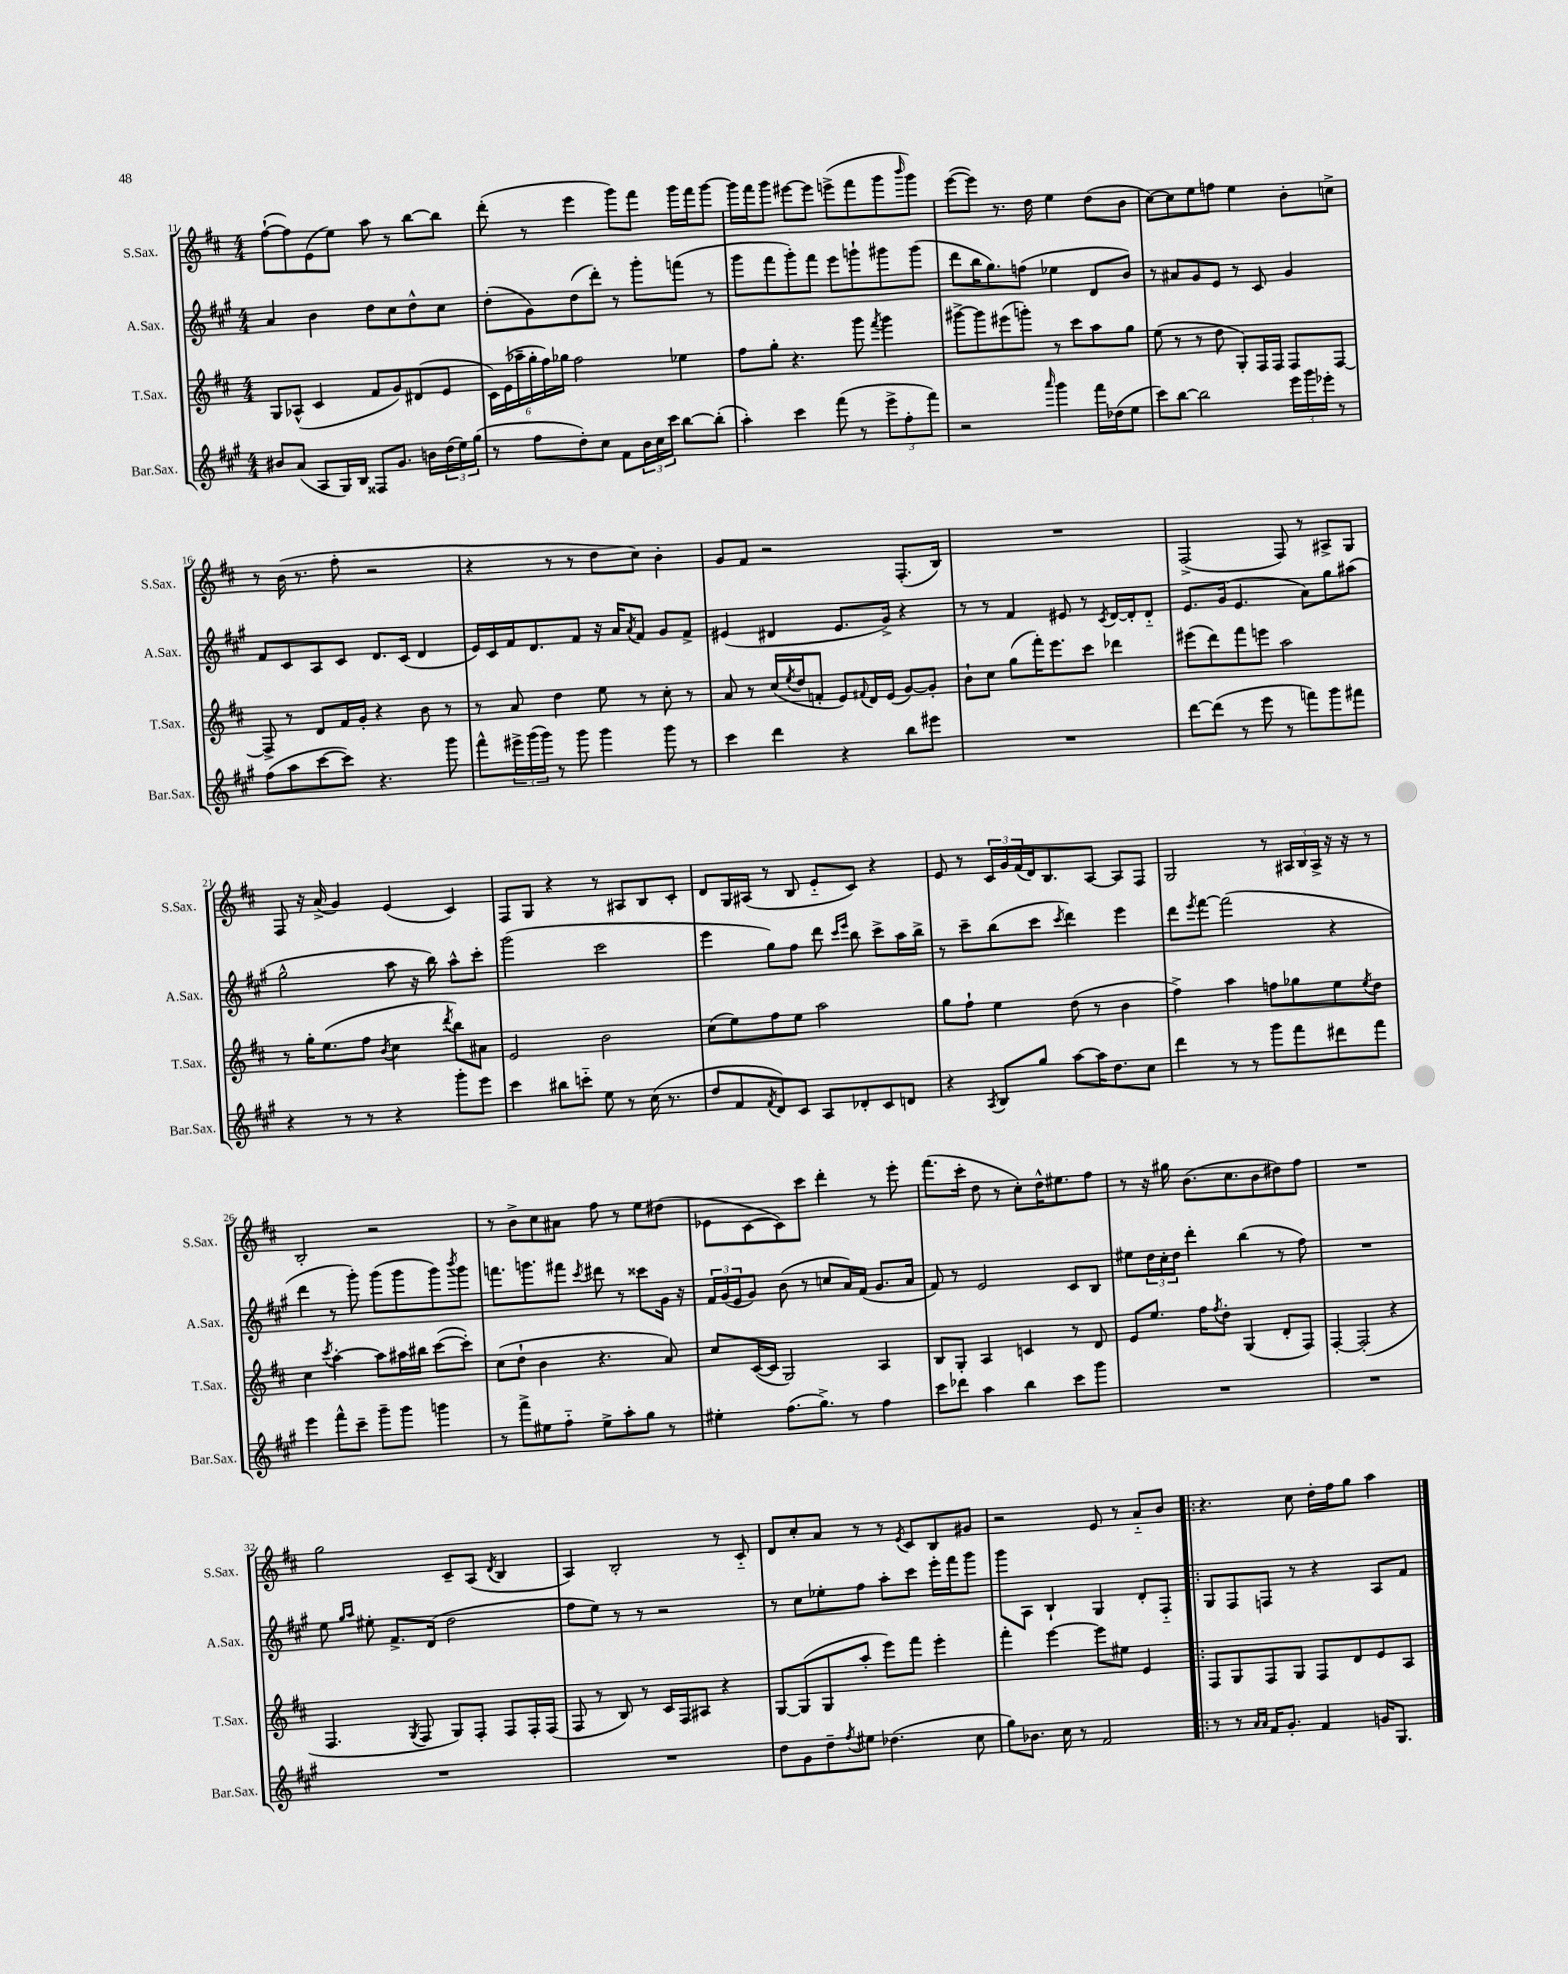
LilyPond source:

<<
\new StaffGroup <<
\new Staff = "s0" \with { instrumentName = "S.Sax." shortInstrumentName = "S.Sax." } {
    \clef treble \key d \major \numericTimeSignature \time 4/4
    fis''8~-!( fis''8) e'8( e''8) a''8 r8 b''8~ b''8 |
    d'''8-.( r8 e'''4 g'''8) fis'''8 g'''16 fis'''16 g'''8~ |
    g'''16 fis'''16 g'''8 eis'''8~ eis'''8 e'''8->( fis'''8 g'''8 \grace { b'''16 } g'''8) |
    e'''8~( e'''8) r8. d''16 e''4 d''8( b'8 |
    cis''8~) cis''8 e''8 f''8 e''4 b'8-. c''8-> |
    r8 b'16( r8. fis''8-. r2 |
    r4 r8 r8 d''8 cis''8) b'4-. |
    g'8 fis'8 r2 fis8.-.( b16) |
    R1 |
    fis2->( fis8) r8 ais8-> g8 |
    fis8 r16 a'16->( g'4) e'4( cis'4) |
    fis8 g8 r4 r8 ais8 b8 cis'8-. |
    d'8 g16 ais16( r8 b8 e'8-_ cis'8) r4 |
    e'8 r8 \tuplet 3/2 { cis'16 g'16 fis'16( } d'16) b8. a8~ a8 fis8 |
    g2 r8 \tuplet 3/2 { ais16 b16 ais16-> } r16 r16 r8 |
    b2-. r2 |
    r8 b'8-> cis''8 ais'8 fis''8 r8 e''8 dis''8( |
    ees'8 cis'8~ cis'8) cis'''8 d'''4-. r8 e'''8-. |
    fis'''8.( cis'''16-. d''8 r8 cis''8-.) d''16-^ eis''8. fis''8 |
    r8 r16 gis''16 b'8.( cis''8. b'8 dis''8) fis''8 |
    R1 |
    g''2 cis'8-- a8( \acciaccatura { d'8 } b4 |
    a4) b2-. r8 cis'8-_ |
    d'8 cis''8-. a'8 r8 r8 \acciaccatura { e'8 } cis'8 b8 gis'8 |
    r2 e'8 r8 a'8-_ b'8 |
    \bar ".|:" r4. cis''8 d''16-. fis''16 g''8 a''4 \bar "|." |
}
\new Staff = "s1" \with { instrumentName = "A.Sax." shortInstrumentName = "A.Sax." } {
    \clef treble \key a \major \numericTimeSignature \time 4/4
    a'4 b'4 d''8 cis''8 d''8-^ cis''8 |
    d''8-.( gis'8) d''8( d'''8-.) r8 gis'''8-. f'''8( r8 |
    gis'''8 fis'''8 gis'''8-.) fis'''8 e'''8 g'''8-! gis'''8 gis'''8( |
    d'''8 b''16 gis''8.) f''8( ees''4 d'8 b'8) |
    r8 ais'8 gis'8 e'8 r8 cis'8 gis'4 |
    fis'8 cis'8 a8 cis'8 d'8. cis'16( d'4 |
    e'16) cis'16 fis'16 d'8. fis'8 r16 a'16 \acciaccatura { a'8 } fis'8 gis'8 fis'8-> |
    eis'4( dis'4 eis'8. gis'16->) r4 |
    r8 r8 fis'4 eis'8 r8 \acciaccatura { cis'8 } d'16~ d'16-. d'8-_ |
    e'8. gis'16( e'4. a'8) gis''8 ais''8( |
    gis''2-^ a''8 r16 b''16) a''8-^ cis'''8-. |
    gis'''2( cis'''2 |
    e'''4 gis''8) fis''8 d'''8 \grace { cis'''16 e'''16 } b''8 cis'''8-> a''16 b''16-> |
    r8 cis'''8-- b''8( cis'''8 \acciaccatura { cis'''8 } d'''4) e'''4 |
    d'''8 \acciaccatura { e'''8 } fis'''8~ fis'''2( r4 |
    d'''4 r8 gis'''8-.) gis'''8( gis'''8 gis'''8) \acciaccatura { b'''8 } gis'''8 |
    f'''8. g'''8. fis'''8 \acciaccatura { cis'''8 } dis'''8 r8 cisis'''8 gis'16 r16 |
    \tuplet 3/2 { fis'16 gis'16( e'16 } gis'8) b'8( r8 c''8 a'16) fis'16( gis'8. a'16 |
    fis'8) r8 e'2 cis'8 b8 |
    eis''8 \tuplet 3/2 { d''16 cis''16-. d''16 } d'''4-. b''4( r8 fis''8) |
    R1 |
    e''8 \grace { gis''16 a''16 } eis''8-. fis'8.-> d'16( d''2 |
    fis''8 e''8) r8 r8 r2 |
    r8 cis''8 ees''8-. fis''8 a''8-. cis'''8 e'''16-. fis'''16 gis'''8 |
    gis'''8 a8 b4-! gis4 d'8-. fis8-_ |
    \bar ".|:" gis8 fis8 f8 r8 r4 a8 fis'8 \bar "|." |
}
\new Staff = "s2" \with { instrumentName = "T.Sax." shortInstrumentName = "T.Sax." } {
    \clef treble \key d \major \numericTimeSignature \time 4/4
    g8 aes8-^( cis'4 fis'8 g'8) dis'8( e'8 |
    \tuplet 6/4 { cis'16) e'16( aes''16-- g''16-. fis''16) ges''16 } fis''2 ees''4 |
    fis''8 g''8-. r4. g'''8 \acciaccatura { fis'''8 } g'''4 |
    gis'''8~-> gis'''8 eis'''8( g'''8-.) r8 cis'''8 a''8 g''8 |
    e''8( r8 r8 d''8 g8-.) fis16 fis16 fis8 fis8~ |
    fis8-> r8 d'8 fis'16 g'16-. r4 b'8 r8 |
    r8 a'8 d''4 e''8 r8 cis''8-. r8 |
    a'8 r8 cis''16( \acciaccatura { e''8 } d''16 f'8-. e'8) \appoggiatura { fis'8 } d'16 e'16( g'8~) g'8-. |
    b'8-! cis''8 g''8( fis'''16-.) e'''8. cis'''8 des'''4 |
    eis'''8( d'''8) fis'''8 e'''8 a''2 |
    r8 g''16-. e''8.( fis''8 \acciaccatura { b'8 } cis''4 \acciaccatura { d'''8 } b''8) ais'8 |
    e'2 b'2 |
    cis''8( e''8) fis''8 e''8 a''2 |
    g''8 fis''8-! e''4 d''8( r8 b'4 |
    fis''4->) a''4 f''8 ges''8 e''8 \acciaccatura { e''8 } d''8 |
    cis''4 \acciaccatura { cis'''8 } a''4~-. a''8 ais''16 bis''16 cis'''8~( cis'''8-.) |
    cis''8( d''8-! b'4 r4. a'8) |
    cis''8 cis'16~( cis'16 g2) a4 |
    b8 g8-. a4 c'4 r8 d'8 |
    e'8 e''8. fis''16 \acciaccatura { fis''8 } d''8-. g4( d'8-. fis8) |
    fis4~-. fis2-.( r4 |
    fis4. \acciaccatura { g8 } fis8 g8) fis8-. fis8 fis16-. fis16( |
    fis8 r8 b8) r8 cis'16 fis16 ais8 r4 |
    g8~ g8( g8 a''8-. e'''8) fis'''8 e'''4-. |
    fis'''4-. e'''4~ e'''8 eis''8 e'4 |
    \bar ".|:" fis8 g8 fis8 g8 fis8 d'8 e'8 a8 \bar "|." |
}
\new Staff = "s3" \with { instrumentName = "Bar.Sax." shortInstrumentName = "Bar.Sax." } {
    \clef treble \key a \major \numericTimeSignature \time 4/4
    bis'8 a'8( a8 gis16) b16 fisis8 gis'8. b'16 \tuplet 3/2 { d''16( e''16) gis''16( } |
    r8 fis''8 d''8-.) cis''8 fis'8 \tuplet 3/2 { b'16 cis''16 cis'''16 } b''8~ b''8-.( |
    a''4-.) cis'''4 fis'''8( r8 \tuplet 3/2 { e'''8-> fis''8-. fis'''8) } |
    r2 \grace { a'''16 } gis'''4 fis'''16 des''16( e''8 |
    cis'''8) b''8~ b''2 \tuplet 3/2 { e'''16 gis'''16 ees'''16-. } r8 |
    fis''8( a''8 cis'''8~ cis'''8) r4. gis'''8 |
    fis'''8-^ \tuplet 3/2 { eis'''16-> gis'''16( gis'''16) } r8 gis'''8 gis'''4 gis'''8 r8 |
    cis'''4 d'''4 r4 b''8 eis'''8 |
    R1 |
    d'''8~ d'''8( r8 e'''8 r8 f'''8) gis'''8 fis'''8 |
    r4 r8 r8 r4 gis'''8-. e'''8 |
    cis'''4 bis''8 c'''8-_ e''8 r8 cis''16( r8. |
    d''8 fis'8 \acciaccatura { fis'8 } d'8) cis'8 a8 des'8-. cis'8 d'8 |
    r4 \acciaccatura { a8 } b8 gis''8 a''8~ a''16 d''8. cis''8 |
    d'''4 r8 r8 gis'''8 fis'''8 dis'''8 fis'''8 |
    e'''4 fis'''8-^ cis'''8-- gis'''8-- gis'''8 g'''4 |
    r8 fis'''8-> eis''8 fis''8-_ eis''8-> a''8-. gis''8 r8 |
    eis''4-. fis''8.( gis''8.->) r8 fis''4 |
    cis'''8 des'''8 a''4 b''4 cis'''8 gis'''8 |
    R1 |
    R1 |
    R1 |
    R1 |
    d''8 gis'8 d''8-- \acciaccatura { fis''8 } eis''8 des''4.( cis''8 |
    gis''8) bes'8. cis''16 r8 fis'2 |
    \bar ".|:" r8 r8 \grace { a'16 a'16 } fis'16 gis'8.-. fis'4 g'16 gis8. \bar "|." |
}
>>
>>
\layout { \context { \Score currentBarNumber = #11 } }
